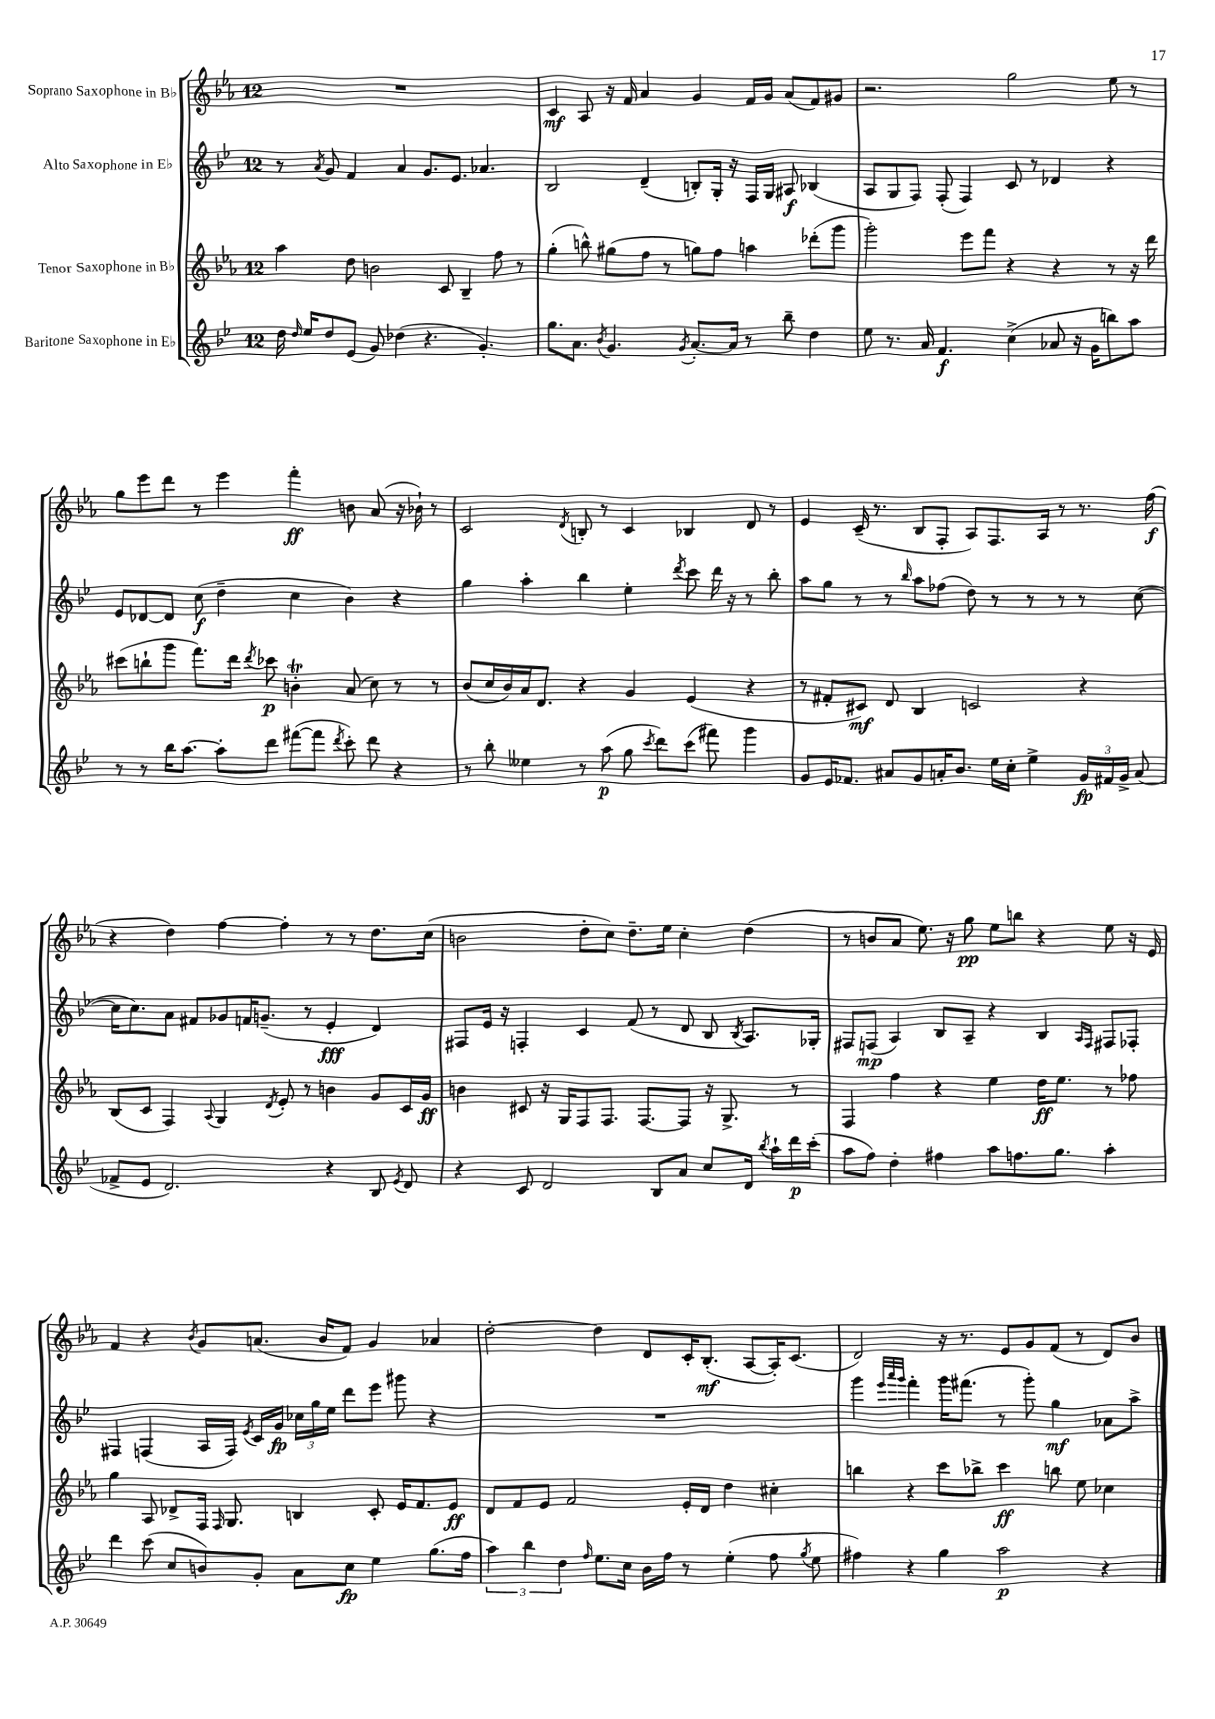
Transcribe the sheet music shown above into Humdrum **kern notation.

**kern	**kern	**kern	**kern
*staff4	*staff3	*staff2	*staff1
*clefG2	*clefG2	*clefG2	*clefG2
*k[b-e-]	*k[b-e-a-]	*k[b-e-]	*k[b-e-a-]
*M12/8	*M12/8	*M12/8	*M12/8
16dd	4aa-	8r	1.r
16qqdd	.	.	.
16ee-	.	.	.
.	.	8qa	.
8dd	.	8g	.
(8e-	8dd	4f	.
8g)	2b	.	.
(4dd-	.	4a	.
4.r	.	8.g	.
.	8c	.	.
.	.	8.e-	.
.	4B-~	.	.
4.g')	.	4.a-	.
.	8ff	.	.
.	8r	.	.
=	=	=	=
8.gg	(4gg'	2B-	4c
8.a	.	.	.
.	8bb^^)	.	8A-
8qb-	.	.	.
4.g	(8gg#	.	16r
.	.	.	16f
.	8ff	(4d~	4a-
.	8r	.	.
8qg	.	.	.
[8.a'	8gg)	8B')	4g
.	8ff	16G'	.
16a]	.	16r	.
8r	4aa	16F	16f
.	.	16G	16g
8bb-~	.	8A#	(8a-
4dd	(8ddd-'	(4B-	8f)
.	8ggg	.	8g#
=	=	=	=
8ee-	2ggg')	8A	2.r
8.r	.	8G	.
.	.	8F)	.
16a	.	.	.
4.f	.	(8F'	.
.	8eee-	4F)	.
.	8fff	.	.
(4cc^	4r	8c	2gg
.	.	8r	.
8a-	4r	4d-	.
16r	.	.	.
16g	.	.	.
8bb)	8r	4r	8ee-
8aa	16r	.	8r
.	16ddd	.	.
=	=	=	=
8r	(8ccc#	8e-	8gg
8r	8bb`	[8d-	8eee-
16bb-	8ggg	8d-]	8ddd
[8.aa	.	.	.
.	8.fff)	(8cc	8r
8aa']	.	4dd~	4eee-
.	16ddd	.	.
.	8qddd	.	.
8ddd	8ccc-	.	.
([8fff#	4b'	4cc	4fff'
8fff#]	.	.	.
8qddd	.	.	.
8ccc')	(8a-	4b-)	8b
8ddd	8cc)	.	(8a-
4r	8r	4r	16r
.	.	.	16b-`)
.	8r	.	8r
=	=	=	=
8r	(8b-	4gg	2c
8bb-'	16cc	.	.
.	16b-)	.	.
4ee--	16a-	4aa'	.
.	8.d	.	.
.	.	.	8qd
8r	4r	4bb-	8B'
(8aa	.	.	8r
8gg	4g	4ee-'	4c
8qccc	.	.	.
8ddd)	.	.	.
.	.	8qddd	.
(8ccc	(4e-	8ccc	4B-
8fff#)	.	16ddd	.
.	.	16r	.
4ggg	4r	8r	8d
.	.	8bb-'	8r
=	=	=	=
8g	8r	8aa	4e-
16e-	8f#'	8gg	.
8.f-	.	.	.
.	8c#)	8r	(16c~
.	.	.	8.r
8a#	8d	8r	.
.	.	16qqbb-	.
8g	4B-	8aa	8B-
16a'	.	(8ff-	8F'
8.b-	.	.	.
.	2c	8dd)	8A-)
16ee-	.	8r	8.F
16cc'	.	.	.
4ee-^	.	8r	.
.	.	.	16A-
.	.	8r	8r
24g	4r	8r	8.r
24f#	.	.	.
24g^	.	.	.
(8a	.	([8cc	.
.	.	.	(16ff
=	=	=	=
8f-^	(8B-	16cc]	4r
.	.	8.cc)	.
8e-	8c	.	.
2.d)	4F)	8a	4dd)
.	.	8f#	.
.	8qqA-	.	.
.	4G	8g-	[4ff
.	.	16f	.
.	.	(8.g~	.
.	8qd	.	.
.	8e-'	.	4ff']
.	8r	8r	.
4r	4b	4e-'	8r
.	.	.	8r
8B-	8g	4d)	8.dd
8qe-	.	.	.
8d	16c	.	.
.	16g	.	(16cc
=	=	=	=
4r	4b	8F#	2b
.	.	16e-	.
.	.	16r	.
8c	8c#	4F'	.
2d	16r	.	.
.	16G	.	.
.	8F	4c	8dd'
.	8.F	.	8cc)
.	.	(8f	8.dd~
.	[8.F	.	.
8B-	.	8r	.
.	.	.	16ee-
8a	8F]	8d	4cc'
8cc	16r	8B-	.
.	8.G^	.	.
.	.	8qB-	.
16d	.	8.A)	(4dd
8qbb-	.	.	.
16aa`	.	.	.
16ddd	8r	.	.
(16ccc'	.	16G-'	.
=	=	=	=
8aa	4F	8F#	8r
8ff)	.	(8F	8b
4dd'	4ff	4A)	8a-
.	.	.	8.ee-)
4ff#	4r	8B-	.
.	.	.	16r
.	.	8A~	8gg
8aa	4ee-	4r	8ee-
8.ff	.	.	8bb
.	16dd	4B-	4r
8.gg	8.ee-	.	.
.	.	16qqA	.
.	.	16qqF	.
4aa'	8r	8F#	8ee-
.	8ff-	8F-'	16r
.	.	.	16e-
=	=	=	=
4ddd	4gg	4F#	4f
(8ccc	8A-	(4F	4r
8cc	8d-^	.	.
.	.	.	8qb-
8b)	16F	16A	8g
.	16qqF	.	.
.	8.G	16F)	.
.	.	8qe-	.
8g'	.	16c	(8.a
.	.	16g	.
8a	4B	24cc-	.
.	.	24gg	.
.	.	.	16b-
.	.	24ee-	.
8cc	.	8ddd	8f)
4ee-	8c'	8eee-	4g
.	16e-	8ggg#	.
.	8.f	.	.
(8.gg	.	4r	4a-
.	8e-	.	.
16ff	.	.	.
=	=	=	=
6aa)	8d	1.r	[2dd'
.	8f	.	.
6bb-	.	.	.
.	8e-	.	.
6dd	.	.	.
.	2f	.	.
16qqff	.	.	.
8.ee-	.	.	4dd]
16cc	.	.	.
16b-	.	.	8d
16ff	.	.	.
8r	16e-'	.	16c'
.	16d	.	(8.B-'
(4ee-'	4dd	.	.
.	.	.	[8A-
8ff	4cc#'	.	16A-'])
.	.	.	(8.c
8qgg	.	.	.
8ee-	.	.	.
=	=	=	=
4ff#)	4bb	4ggg	2d)
.	.	32qqeee-	.
.	.	32qqaaa	.
.	.	32qqggg	.
4r	4r	4fff'	.
4gg	8ccc	16ggg	16r
.	.	(8.fff#	8.r
.	8bb-^	.	.
2aa	4ccc	8r	8e-
.	.	8ggg')	8g
.	8bb	4gg	(8f
.	8ee-	.	8r
4r	4cc-	8a-	8d)
.	.	8aa^	8b-
==	==	==	==
*-	*-	*-	*-
